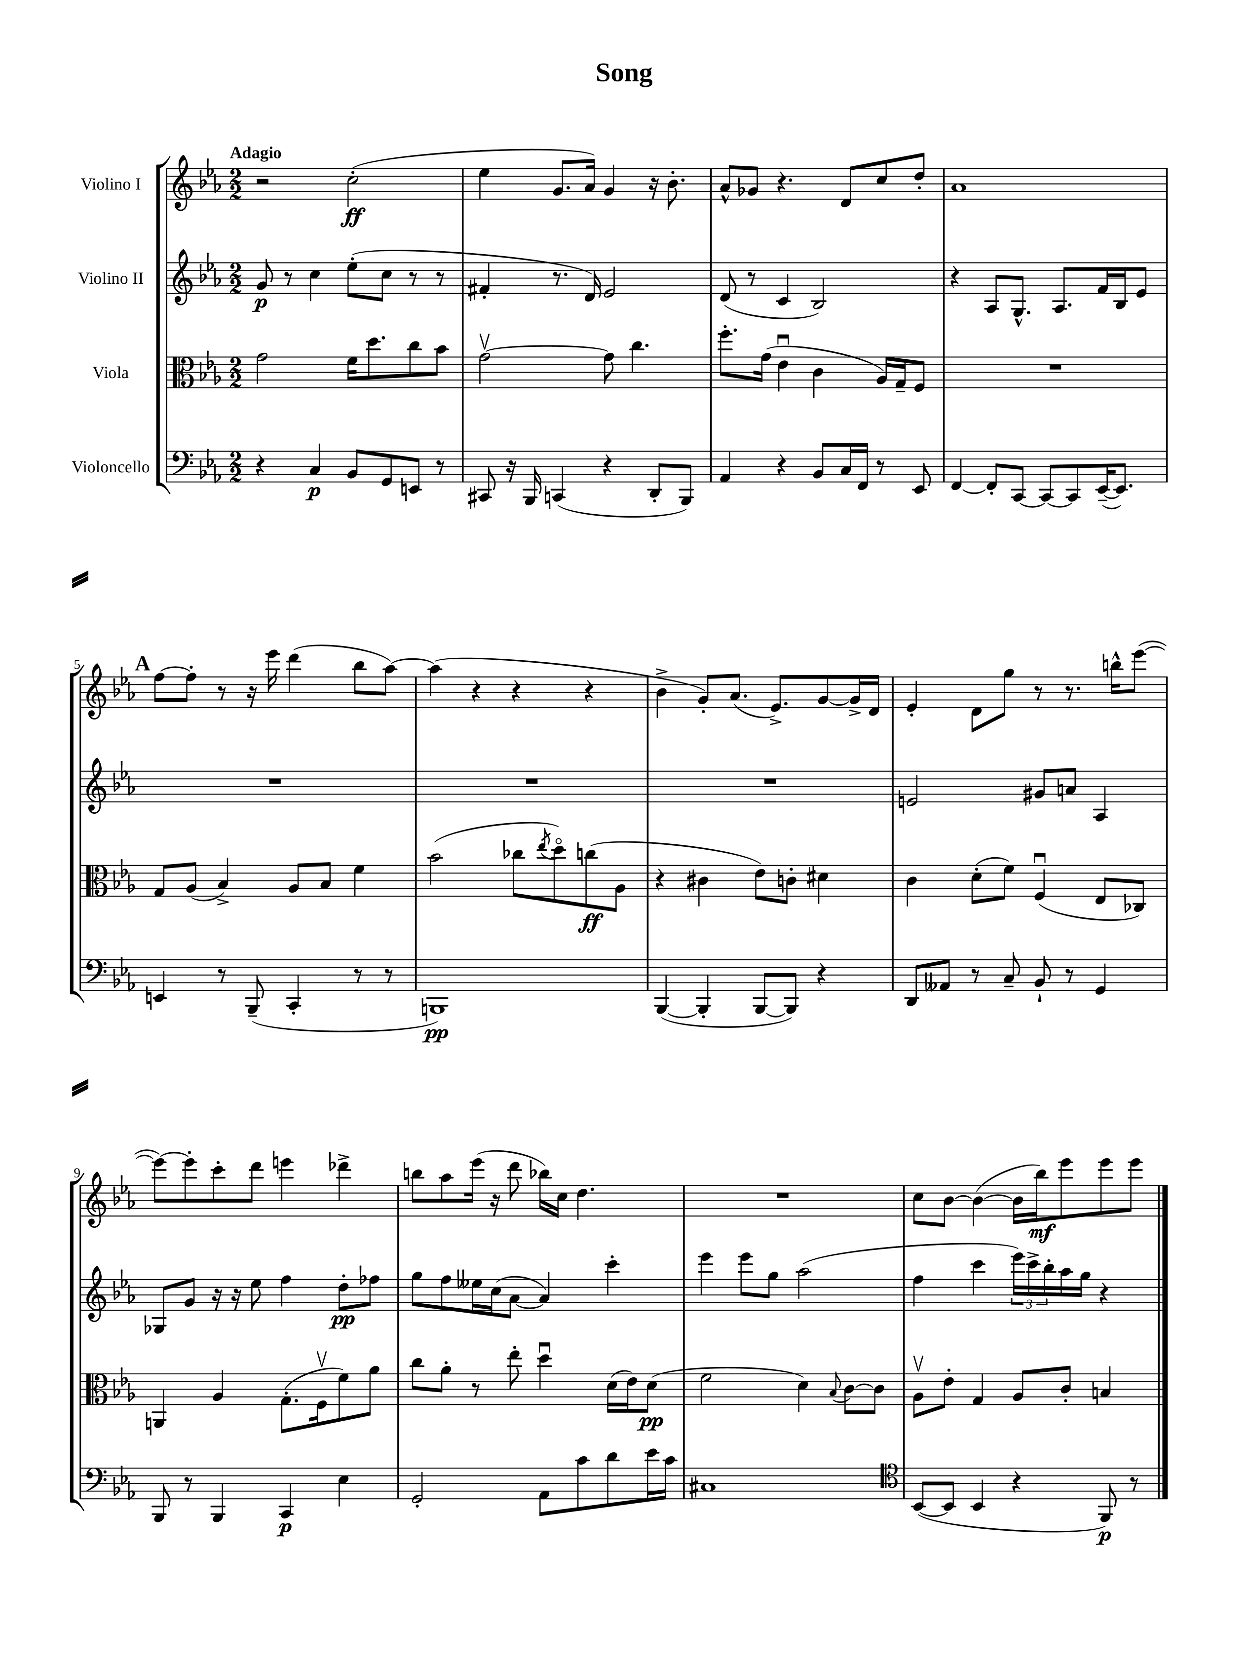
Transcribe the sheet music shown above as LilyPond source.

\header { title = "Song" }
<<
\new StaffGroup <<
\new Staff = "s0" \with { instrumentName = "Violino I" } {
    \clef treble \key ees \major \numericTimeSignature \time 2/2 \tempo "Adagio"
    r2 c''2-.\ff( |
    ees''4 g'8. aes'16) g'4 r16 bes'8.-. |
    aes'8-^ ges'8 r4. d'8 c''8 d''8-. |
    aes'1 |
    \mark \markup { \bold "A" } f''8~ f''8-. r8 r16 ees'''16 d'''4( bes''8 aes''8~) |
    aes''4( r4 r4 r4 |
    bes'4-> g'8-.) aes'8.( ees'8.->) g'8~ g'16-> d'16 |
    ees'4-. d'8 g''8 r8 r8. b''16-^ ees'''8~( |
    ees'''8~) ees'''8-. c'''8-. d'''8 e'''4 des'''4-> |
    b''8 aes''8 ees'''16( r16 d'''8 bes''16) c''16 d''4. |
    R1 |
    c''8 bes'8~ bes'4~( bes'16 bes''16\mf) ees'''8 ees'''8 ees'''8 \bar "|." |
}
\new Staff = "s1" \with { instrumentName = "Violino II" } {
    \clef treble \key ees \major \numericTimeSignature \time 2/2
    g'8\p r8 c''4 ees''8-.( c''8 r8 r8 |
    fis'4-. r8. d'16) ees'2 |
    d'8( r8 c'4 bes2) |
    r4 aes8 g8.-^ aes8. f'16 bes16 ees'8 |
    \mark \markup { \bold "A" } R1 |
    R1 |
    R1 |
    e'2 gis'8 a'8 aes4 |
    ges8 g'8 r16 r16 ees''8 f''4 d''8-.\pp fes''8 |
    g''8 f''8 eeses''16 c''16( aes'8~ aes'4) c'''4-. |
    ees'''4 ees'''8 g''8 aes''2( |
    f''4 c'''4 \tuplet 3/2 { ees'''16) c'''16-> bes''16-. } aes''16 g''16 r4 \bar "|." |
}
\new Staff = "s2" \with { instrumentName = "Viola" } {
    \clef alto \key ees \major \numericTimeSignature \time 2/2
    g'2 f'16 d''8. c''8 bes'8 |
    g'2~\upbow g'8 c''4. |
    f''8.-. g'16( ees'4\downbow c'4 aes16) g16-- f8 |
    R1 |
    \mark \markup { \bold "A" } g8 aes8( bes4->) aes8 bes8 f'4 |
    bes'2( ces''8 \acciaccatura { ees''8 } d''8\flageolet) c''8\ff( aes8 |
    r4 cis'4 ees'8) c'8-. dis'4 |
    c'4 d'8-.( f'8) f4\downbow( ees8 ces8) |
    a,4 aes4 g8.-.( f16\upbow f'8) aes'8 |
    c''8 aes'8-. r8 ees''8-. d''4\downbow d'16( ees'16) d'8\pp( |
    f'2 d'4) \appoggiatura { bes8 } c'8~ c'8 |
    aes8\upbow ees'8-. g4 aes8 c'8-. b4 \bar "|." |
}
\new Staff = "s3" \with { instrumentName = "Violoncello" } {
    \clef bass \key ees \major \numericTimeSignature \time 2/2
    r4 c4\p bes,8 g,8 e,8 r8 |
    cis,8 r16 bes,,16 c,4( r4 d,8-. bes,,8) |
    aes,4 r4 bes,8 c16 f,16 r8 ees,8 |
    f,4~ f,8-. c,8~ c,8~ c,8 ees,16~--( ees,8.) |
    \mark \markup { \bold "A" } e,4 r8 bes,,8--( c,4-. r8 r8 |
    b,,1\pp) |
    bes,,4~( bes,,4-. bes,,8~ bes,,8) r4 |
    d,8 aeses,8 r8 c8-- bes,8-! r8 g,4 |
    bes,,8 r8 bes,,4 c,4\p ees4 |
    g,2-. aes,8 c'8 d'8 ees'16 c'16 |
    cis1 |
    \clef tenor bes,8~( bes,8 bes,4 r4 f,8\p) r8 \bar "|." |
}
>>
>>
